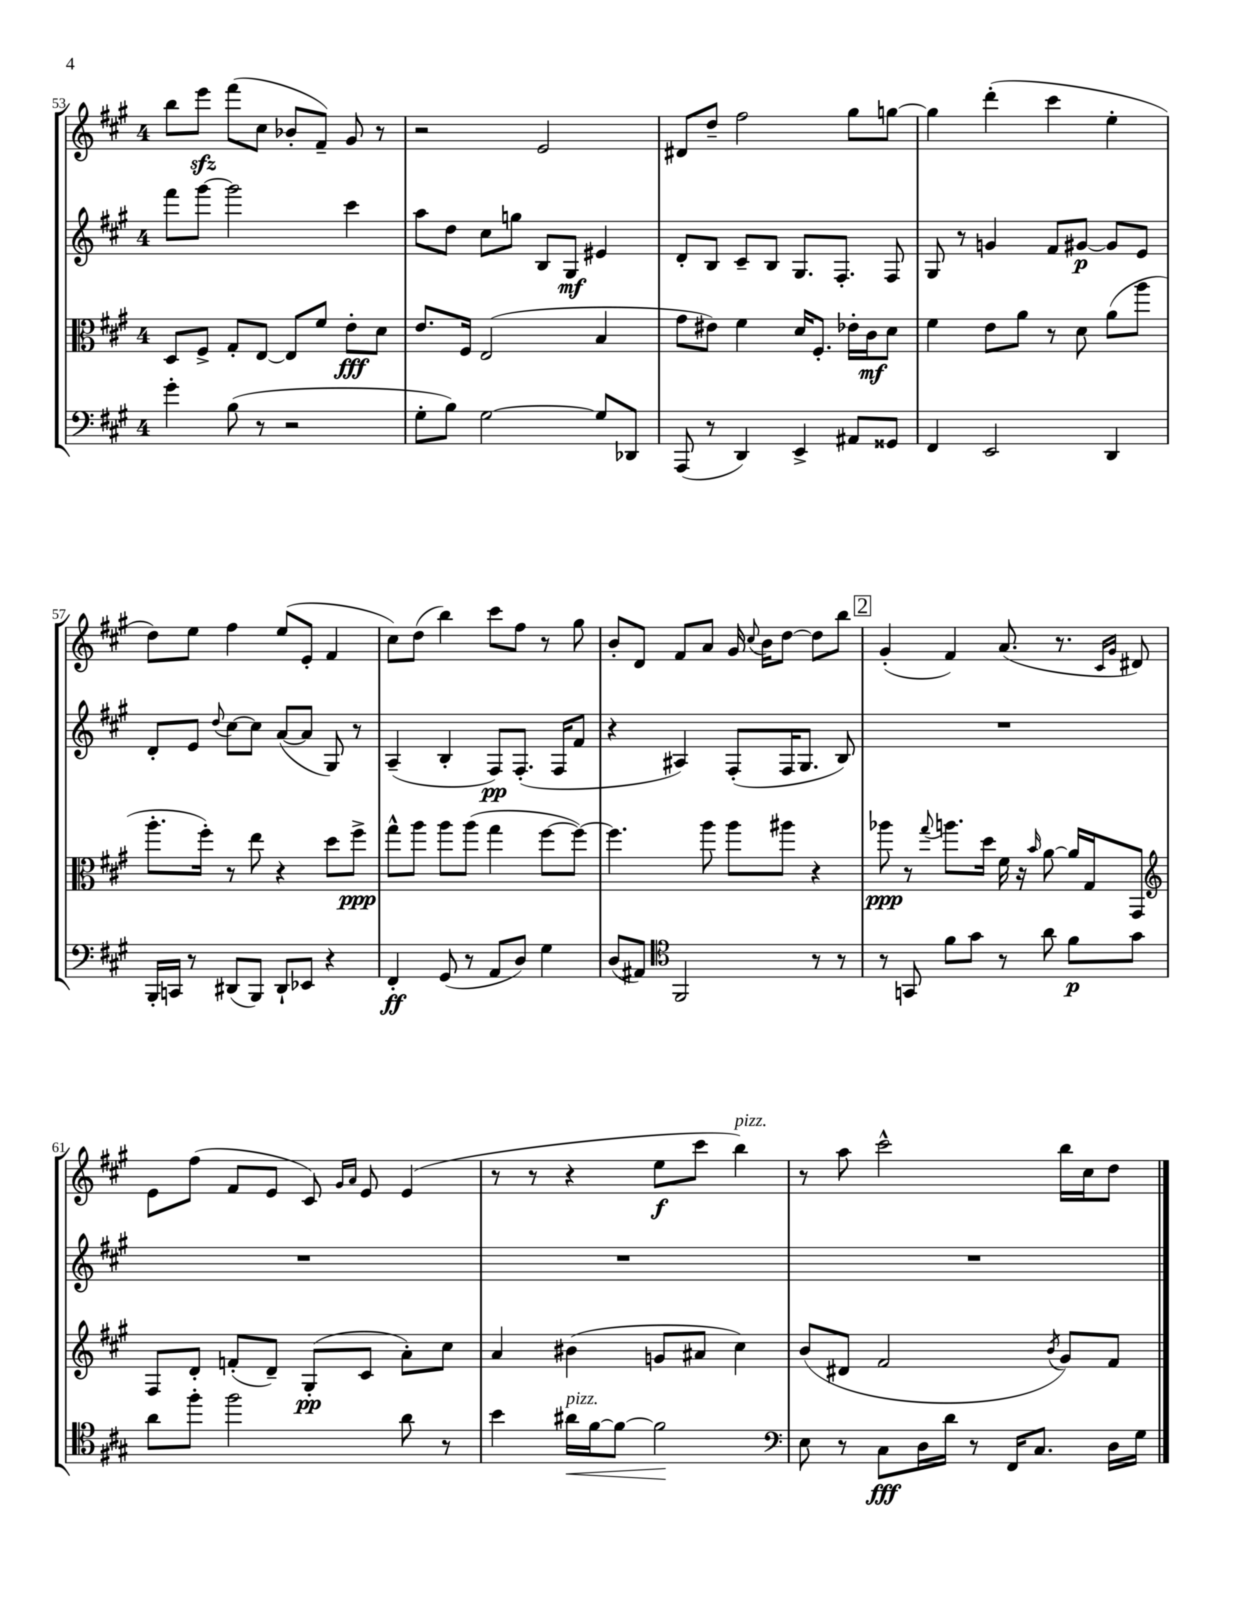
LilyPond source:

<<
\new StaffGroup <<
\new Staff = "s0" {
    \clef treble \key a \major \once \override Staff.TimeSignature.style = #'single-digit \time 4/4
    \autoBeamOff b''8[ e'''8]\sfz fis'''8[( cis''8] bes'8[-. fis'8]--) gis'8 r8 |
    r2 e'2 |
    dis'8[ d''8]-- fis''2 gis''8[ g''8]~ |
    g''4 d'''4-.( cis'''4 e''4-. |
    d''8[) e''8] fis''4 e''8[( e'8]-. fis'4 |
    cis''8[) d''8]( b''4) cis'''8[ fis''8] r8 gis''8 |
    b'8[-. d'8] fis'8[ a'8] gis'16 \appoggiatura { cis''8 } b'16[ d''8]~ d''8[ b''8] |
    \mark \markup { \box "2" } gis'4-.( fis'4) a'8.( r8. \grace { cis'16[ gis'16] } dis'8) |
    e'8[ fis''8]( fis'8[ e'8] cis'8) \grace { gis'16[ a'16] } e'8 e'4( |
    r8 r8 r4 e''8[\f cis'''8] b''4^\markup { \italic "pizz." }) |
    r8 a''8 cis'''2-^ b''16[ cis''16 d''8] \bar "|." |
}
\new Staff = "s1" {
    \clef treble \key a \major \once \override Staff.TimeSignature.style = #'single-digit \time 4/4
    \autoBeamOff fis'''8[ gis'''8]~ gis'''2 cis'''4 |
    a''8[ d''8] cis''8[ g''8] b8[ gis8]\mf eis'4 |
    d'8[-. b8] cis'8[-- b8] gis8.[ fis8.]-. fis8 |
    gis8 r8 g'4 fis'8[ gis'8]~\p gis'8[ e'8] |
    d'8[-. e'8] \appoggiatura { d''8 } cis''8[~ cis''8] a'8[~( a'8] gis8) r8 |
    a4--( b4-. fis8[\pp) fis8.]-.( fis16[ fis'8] |
    r4 ais4) fis8[-.( fis16 gis8.] b8) |
    \mark \markup { \box "2" } R1 |
    R1 |
    R1 |
    R1 \bar "|." |
}
\new Staff = "s2" {
    \clef alto \key a \major \once \override Staff.TimeSignature.style = #'single-digit \time 4/4
    \autoBeamOff d8[ fis8]-> gis8[-. e8]~ e8[ fis'8] e'8[-.\fff d'8] |
    e'8.[ fis16] e2( b4 |
    gis'8[ eis'8]) fis'4 d'16[ fis8.]-. ees'16[-. cis'16\mf d'8] |
    fis'4 e'8[ a'8] r8 d'8 a'8[( a''8] |
    a''8.[-. fis''16]-.) r8 e''8 r4 d''8[ fis''8]->\ppp |
    gis''8[-^ a''8] a''8[ a''8]( gis''4 fis''8[~ fis''8]~) |
    fis''4. a''8 a''8[ ais''8] r4 |
    \mark \markup { \box "2" } aes''8\ppp r8 \appoggiatura { gis''8 } a''8.[ d''16] fis'16 r16 \grace { b'16 } a'8~ a'16[ gis16 gis,8] |
    \clef treble fis8[ d'8]-. f'8[-.( d'8]--) gis8[-.\pp( cis'8] a'8[-.) cis''8] |
    a'4 bis'4( g'8[ ais'8] cis''4) |
    b'8[( dis'8] fis'2 \acciaccatura { b'8 } gis'8[) fis'8] \bar "|." |
}
\new Staff = "s3" {
    \clef bass \key a \major \once \override Staff.TimeSignature.style = #'single-digit \time 4/4
    \autoBeamOff gis'4-. b8( r8 r2 |
    gis8[-. b8]) gis2~ gis8[ des,8] |
    a,,8( r8 d,4) e,4-> ais,8[ gisis,8] |
    fis,4 e,2 d,4 |
    b,,16[-. c,16] r8 dis,8[( b,,8]) dis,8[-! ees,8] r4 |
    fis,4-.\ff gis,8( r8 a,8[ d8]) gis4 |
    d8[( ais,8]) \clef tenor fis,2 r8 r8 |
    \mark \markup { \box "2" } r8 g,8 fis'8[ gis'8] r8 a'8 fis'8[\p gis'8] |
    a'8[ fis''8]-. fis''2 a'8 r8 |
    b'4 ais'16[\<^\markup { \italic "pizz." } fis'16~ fis'8]~ fis'2\! |
    \clef bass e8 r8 cis8[\fff d16 d'16] r8 fis,16[ cis8.] d16[ gis16] \bar "|." |
}
>>
>>
\layout { \context { \Score currentBarNumber = #53 } }
